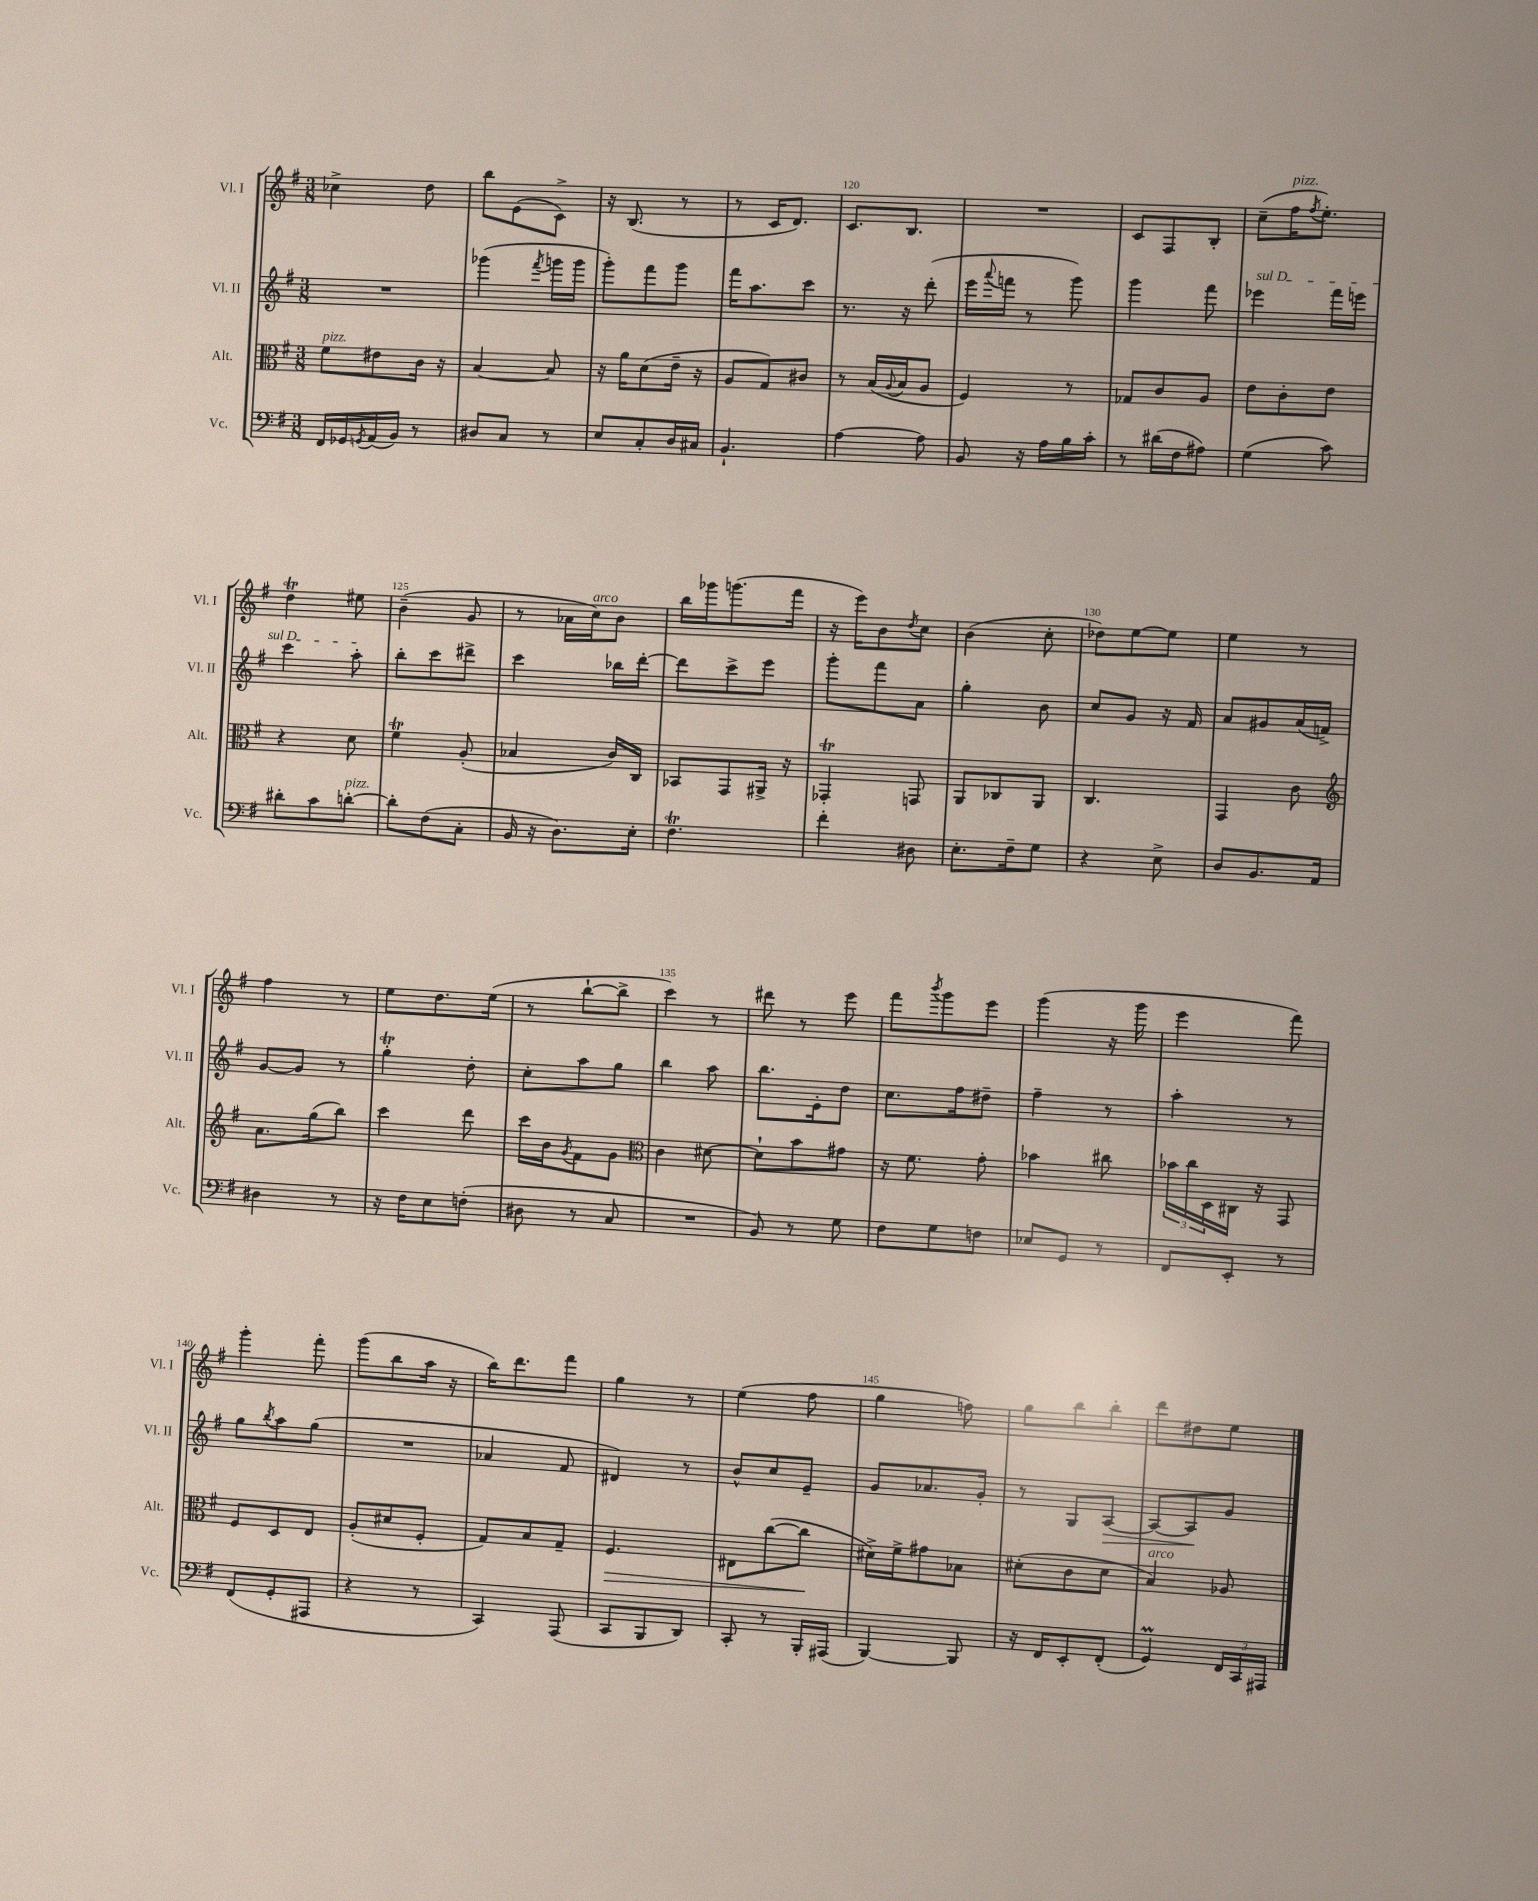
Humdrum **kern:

**kern	**kern	**kern	**kern
*staff4	*staff3	*staff2	*staff1
*clefF4	*clefC3	*clefG2	*clefG2
*k[f#]	*k[f#]	*k[f#]	*k[f#]
*M3/8	*M3/8	*M3/8	*M3/8
16FF#	8f#	4.r	4cc-^
16GG-	.	.	.
8qGG	.	.	.
(16AA	8e#	.	.
16BB)	.	.	.
8r	16c	.	8dd
.	16r	.	.
=	=	=	=
8D#	[4B	(4ggg-	8bb
8C	.	.	(8e
.	.	8qfff#	.
8r	8B]	16ggg	8c^)
.	.	16ggg	.
=	=	=	=
8E	16r	8ggg')	16r
.	16a	.	(8.B
8C'	(8d	8fff#	.
16D	16e~	8ggg	8r
16C#	16r	.	.
=	=	=	=
4.BB`	8A	16fff#	8r
.	.	8.aa	.
.	8G)	.	16c
.	.	.	8.d)
.	8c#	8ccc	.
=	=	=	=
[4A	8r	8.r	8.c
.	(16B	.	.
.	8qqA	.	.
.	16B	16r	8.B
8A]	8A	(8ddd'	.
=	=	=	=
8BB	4F#)	16eee	4.r
.	.	8qqaaa	.
.	.	16fff	.
16r	.	8r	.
16A	.	.	.
16B	8r	8ggg)	.
16c'	.	.	.
=	=	=	=
8r	8G-	4ggg	8c
(16d#	8c	.	8F#
16F#	.	.	.
8A#)	8A	8fff#	8B'
=	=	=	=
(4G	8e	4eee-	(8cc~
.	8c'	.	16ff#
.	.	.	8qff#
.	.	.	8.ee')
8c)	8e	16fff#	.
.	.	16eee	.
=	=	=	=
8d#'	4r	4ccc	4dd
8c	.	.	.
[8d'	8d	8aa'	8ee#
=	=	=	=
8d']	4f#	8bb'	(4b~
(8F#	.	8ccc	.
8C'	(8A'	8ddd#^	8g
=	=	=	=
16BB	4B-	4ccc	8r
16r	.	.	.
8.D)	.	.	16a-
.	.	.	16cc)
.	16c)	16bb-	8b
16E'	16C	[16ddd'	.
=	=	=	=
4.F#	8BB-	8ddd]	16bb
.	.	.	16ggg-
.	8GG	8ccc^	(8.ggg
.	16AA#^	8eee	.
.	16r	.	16fff#
=	=	=	=
4f#'	4GG-'	8ggg'	16r
.	.	.	16eee)
.	.	8fff#	8b
.	.	.	8qdd
8D#	8GG	8a	8cc
=	=	=	=
8.E'	8AA	4gg'	(4b
.	8C-	.	.
16F#~	.	.	.
8G	8AA	8b	8cc'
=	=	=	=
4r	4.C	8cc	8dd-)
.	.	8g	[8ee
8E^	.	16r	8ee]
.	.	16f#	.
=	=	=	=
8D	4GG	8a	4ee
8.BB	.	8g#	.
.	8c	(16a	8r
16AA	.	16f^)	.
=	=	=	=
*	*clefG2	*	*
4D#	8.a	[8g	4ff#
.	.	8g]	.
.	(16gg	.	.
8r	8bb)	8r	8r
=	=	=	=
16r	4ccc	4gg'	8ee
16F#	.	.	.
8E	.	.	8.dd
(8F'	8ddd	8dd'	.
.	.	.	(16ee
=	=	=	=
8D#	16ccc	8cc'	8r
.	16b	.	.
.	8qg	.	.
8r	8f#	8aa	[8bb`
8C	8g	8gg	8bb^]
=	=	=	=
*	*clefC3	*	*
4.r	4c	4bb	4ccc)
.	[8d#	8aa	8r
=	=	=	=
8BB)	8d#`]	8.bb	8ddd#
8r	8b	.	8r
.	.	16e'	.
8G	8g#	8dd	8eee
=	=	=	=
8F#	16r	8.cc	8fff#
.	8.f#	.	.
.	.	.	8qbbb
8G	.	.	8ggg
.	.	16ff#	.
8F	8g'	8dd#~	8eee
=	=	=	=
8E-	4b-	4ff#~	(4ggg
8GG	.	.	.
8r	8cc#	8r	16r
.	.	.	16ggg
=	=	=	=
8FF#	24b-	4aa'	4eee
.	24cc	.	.
.	24D	.	.
8EE'	16C#	.	.
.	16r	.	.
8r	8GG	8r	8fff#)
=	=	=	=
(8FF#	8F#	8gg	4ggg'
.	.	8qbb	.
8GG'	8D	8aa	.
8AAA#	8E	(8gg	8fff#'
=	=	=	=
4r	(8A'	4.r	(8ggg
.	8d#	.	8bb
8r	8F#'	.	16aa
.	.	.	16r
=	=	=	=
4CC)	8G)	4a-	16bb)
.	.	.	8.ddd
.	8B	.	.
(8AAA	8G~	8f#	8fff#
=	=	=	=
8CC	4.F#	4d#)	4gg
8BBB	.	.	.
8DD)	.	8r	8r
=	=	=	=
8CC'	8E#	8b^^	(4ee
8r	([8cc	8cc	.
16BBB'	8cc]	8e~	8ff#
(16AAA#	.	.	.
=	=	=	=
[4BBB)	16d#^)	8g	4gg
.	16f#^	.	.
.	8g#	8.a-	.
8BBB]	8B-	.	8ff)
.	.	16g'	.
=	=	=	=
16r	(8d#'	8r	8gg
16FF#	.	.	.
8EE'	8c	8G	8bb
(8FF#'	8d#	[8A	8bb'
=	=	=	=
4GG)	4B)	8A_	8ddd
.	.	8A]	8dd#
24FF#	8A-	8g	8ee
24CC	.	.	.
24AAA#	.	.	.
==	==	==	==
*-	*-	*-	*-
